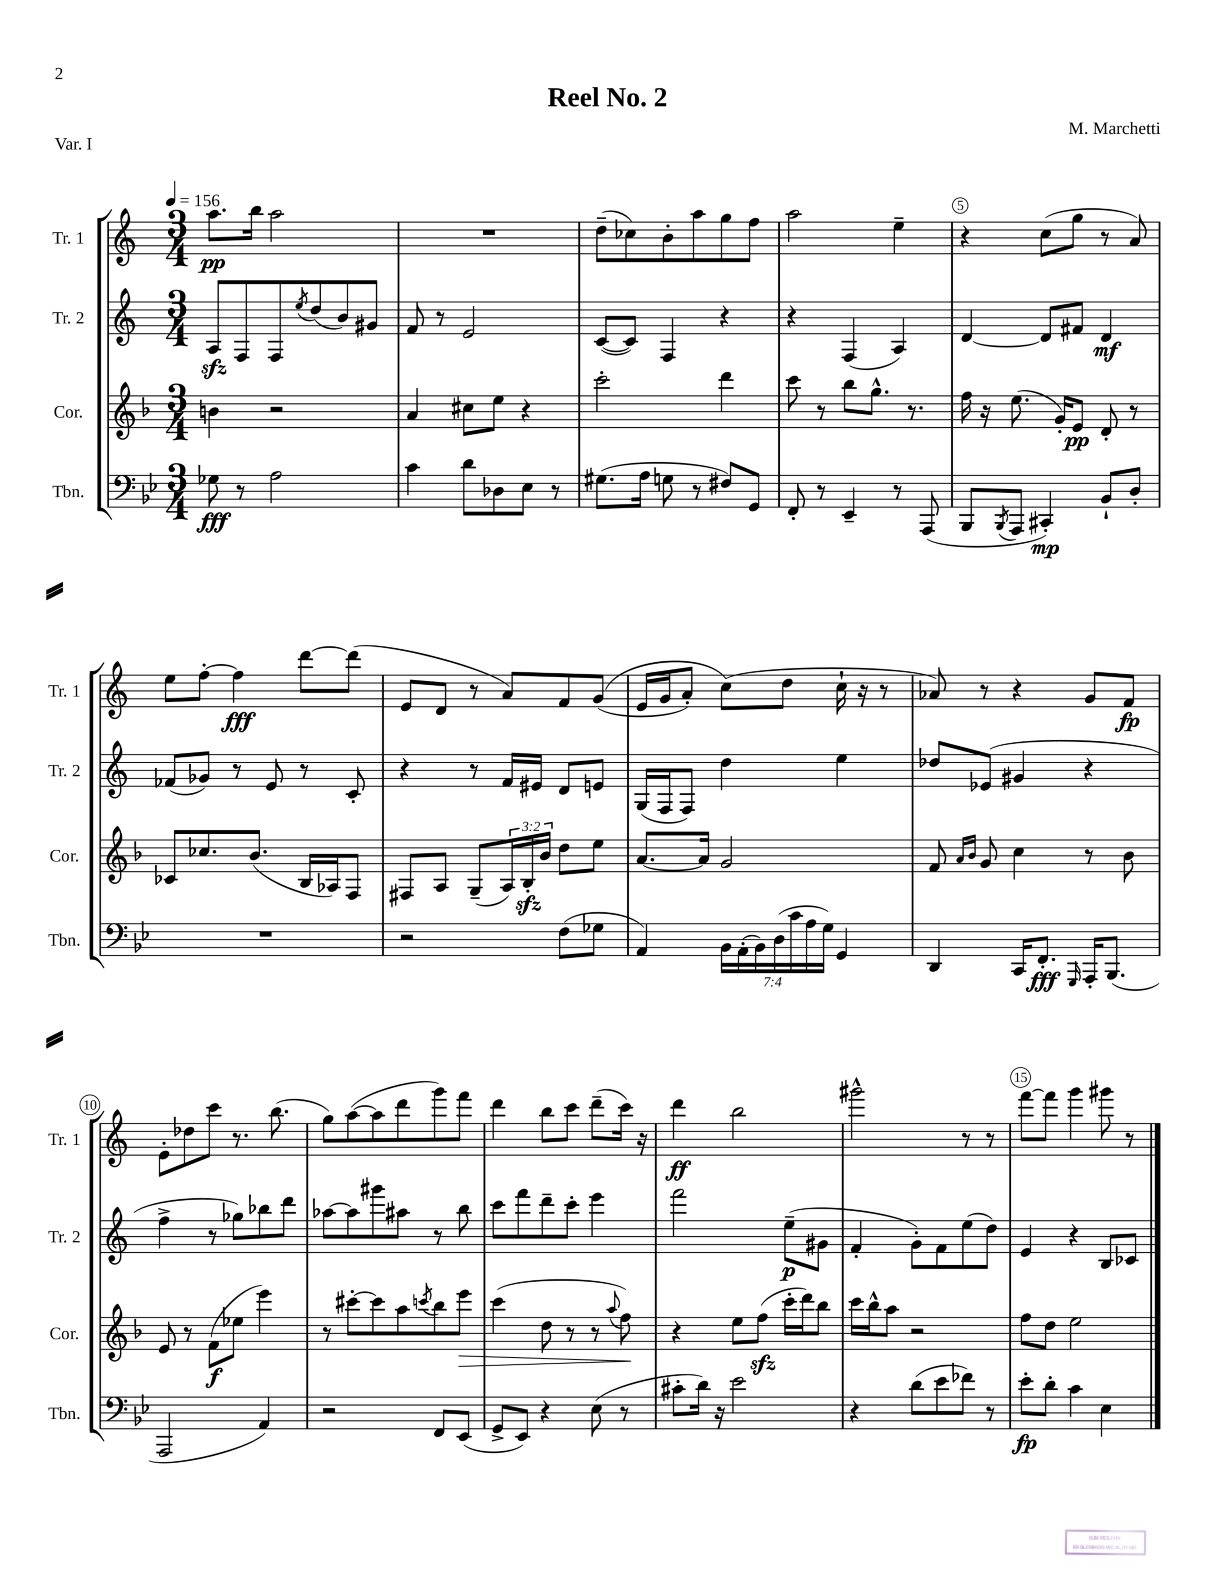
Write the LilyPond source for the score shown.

\header { title = "Reel No. 2" composer = "M. Marchetti" piece = "Var. I" }
<<
\new StaffGroup <<
\new Staff = "s0" \with { instrumentName = "Tr. 1" shortInstrumentName = "Tr. 1" } {
    \clef treble \key c \major \numericTimeSignature \time 3/4 \tempo 4 = 156
    a''8.\pp b''16 a''2 |
    R2. |
    d''8--( ces''8) b'8-. a''8 g''8 f''8 |
    a''2 e''4-- |
    r4 c''8( g''8 r8 a'8) |
    e''8 f''8~-. f''4\fff d'''8~ d'''8( |
    e'8 d'8 r8 a'8) f'8 g'8(\( |
    e'16 g'16 a'8-.) c''8(\) d''8 c''16-! r16 r8 |
    aes'8) r8 r4 g'8 f'8\fp |
    e'8-. des''8 c'''8 r8. b''8.( |
    g''8) a''8~( a''8 d'''8 g'''8) f'''8 |
    d'''4 b''8 c'''8 d'''8--( c'''16) r16 |
    d'''4\ff b''2 |
    gis'''2-^ r8 r8 |
    f'''8~ f'''8 g'''4 gis'''8 r8 \bar "|." |
}
\new Staff = "s1" \with { instrumentName = "Tr. 2" shortInstrumentName = "Tr. 2" } {
    \clef treble \key c \major \numericTimeSignature \time 3/4
    a8\sfz f8 f8 \acciaccatura { e''8 } d''8( b'8) gis'8 |
    f'8 r8 e'2 |
    c'8~( c'8) f4 r4 |
    r4 f4( a4) |
    d'4~ d'8 fis'8 d'4\mf |
    fes'8( ges'8) r8 e'8 r8 c'8-. |
    r4 r8 f'16 eis'16 d'8 e'8 |
    g16( f16 f8) d''4 e''4 |
    des''8 ees'8( gis'4 r4 |
    f''4-> r8 ges''8) bes''8 d'''8 |
    aes''8~ aes''8 gis'''8 ais''8 r8 b''8 |
    c'''8 f'''8 d'''8-- c'''8-. e'''4 |
    f'''2 e''8--\p( gis'8 |
    f'4-. g'8-.) f'8 e''8( d''8) |
    e'4 r4 b8 ces'8 \bar "|." |
}
\new Staff = "s2" \with { instrumentName = "Cor." shortInstrumentName = "Cor." } {
    \clef treble \key f \major \numericTimeSignature \time 3/4 \override Staff.TupletNumber.text = #tuplet-number::calc-fraction-text
    b'4 r2 |
    a'4 cis''8 e''8 r4 |
    c'''2-. d'''4 |
    c'''8 r8 bes''8 g''8.-^ r8. |
    f''16 r16 e''8.( g'16-.) e'8\pp d'8-. r8 |
    ces'8 ces''8. bes'8.( bes16 aes16) f8 |
    fis8 a8 g8--( \tuplet 3/2 { a16) bes16-.\sfz bes'16 } d''8 e''8 |
    a'8.~ a'16 g'2 |
    f'8 \grace { a'16 bes'16 } g'8 c''4 r8 bes'8 |
    e'8 r8 f'8\f( ees''8 e'''4) |
    r8 cis'''8~-. cis'''8 a''8 \acciaccatura { c'''8 } bes''8 e'''8\> |
    c'''4( d''8 r8 r8 \appoggiatura { a''8 } f''8\!) |
    r4 e''8 f''8\sfz( c'''16-. d'''16) bes''8 |
    c'''16 bes''16-^ a''8 r2 |
    f''8 d''8 e''2 \bar "|." |
}
\new Staff = "s3" \with { instrumentName = "Tbn." shortInstrumentName = "Tbn." } {
    \clef bass \key bes \major \numericTimeSignature \time 3/4 \override Staff.TupletNumber.text = #tuplet-number::calc-fraction-text
    ges8\fff r8 a2 |
    c'4 d'8 des8 ees8 r8 |
    gis8.( a16 g8 r8 fis8) g,8 |
    f,8-. r8 ees,4-- r8 a,,8( |
    bes,,8 \acciaccatura { bes,,8 } a,,8 cis,4-.\mp) bes,8-! d8-. |
    R2. |
    r2 f8( ges8 |
    a,4) \tuplet 7/4 { bes,16 a,16-.( bes,16) d16( c'16 a16 g16) } g,4 |
    d,4 c,16 f,8.-.\fff \grace { g,,16 } a,,16-. bes,,8.( |
    a,,2 a,4) |
    r2 f,8 ees,8( |
    g,8-> ees,8) r4 ees8( r8 |
    cis'8-. d'16) r16 ees'2 |
    r4 d'8( ees'8 fes'8) r8 |
    ees'8-.\fp d'8-. c'4 ees4 \bar "|." |
}
>>
>>
\layout { \context { \Score \override BarNumber.break-visibility = ##(#f #t #t) barNumberVisibility = #(every-nth-bar-number-visible 5) \override BarNumber.stencil = #(make-stencil-circler 0.1 0.3 ly:text-interface::print) } }
